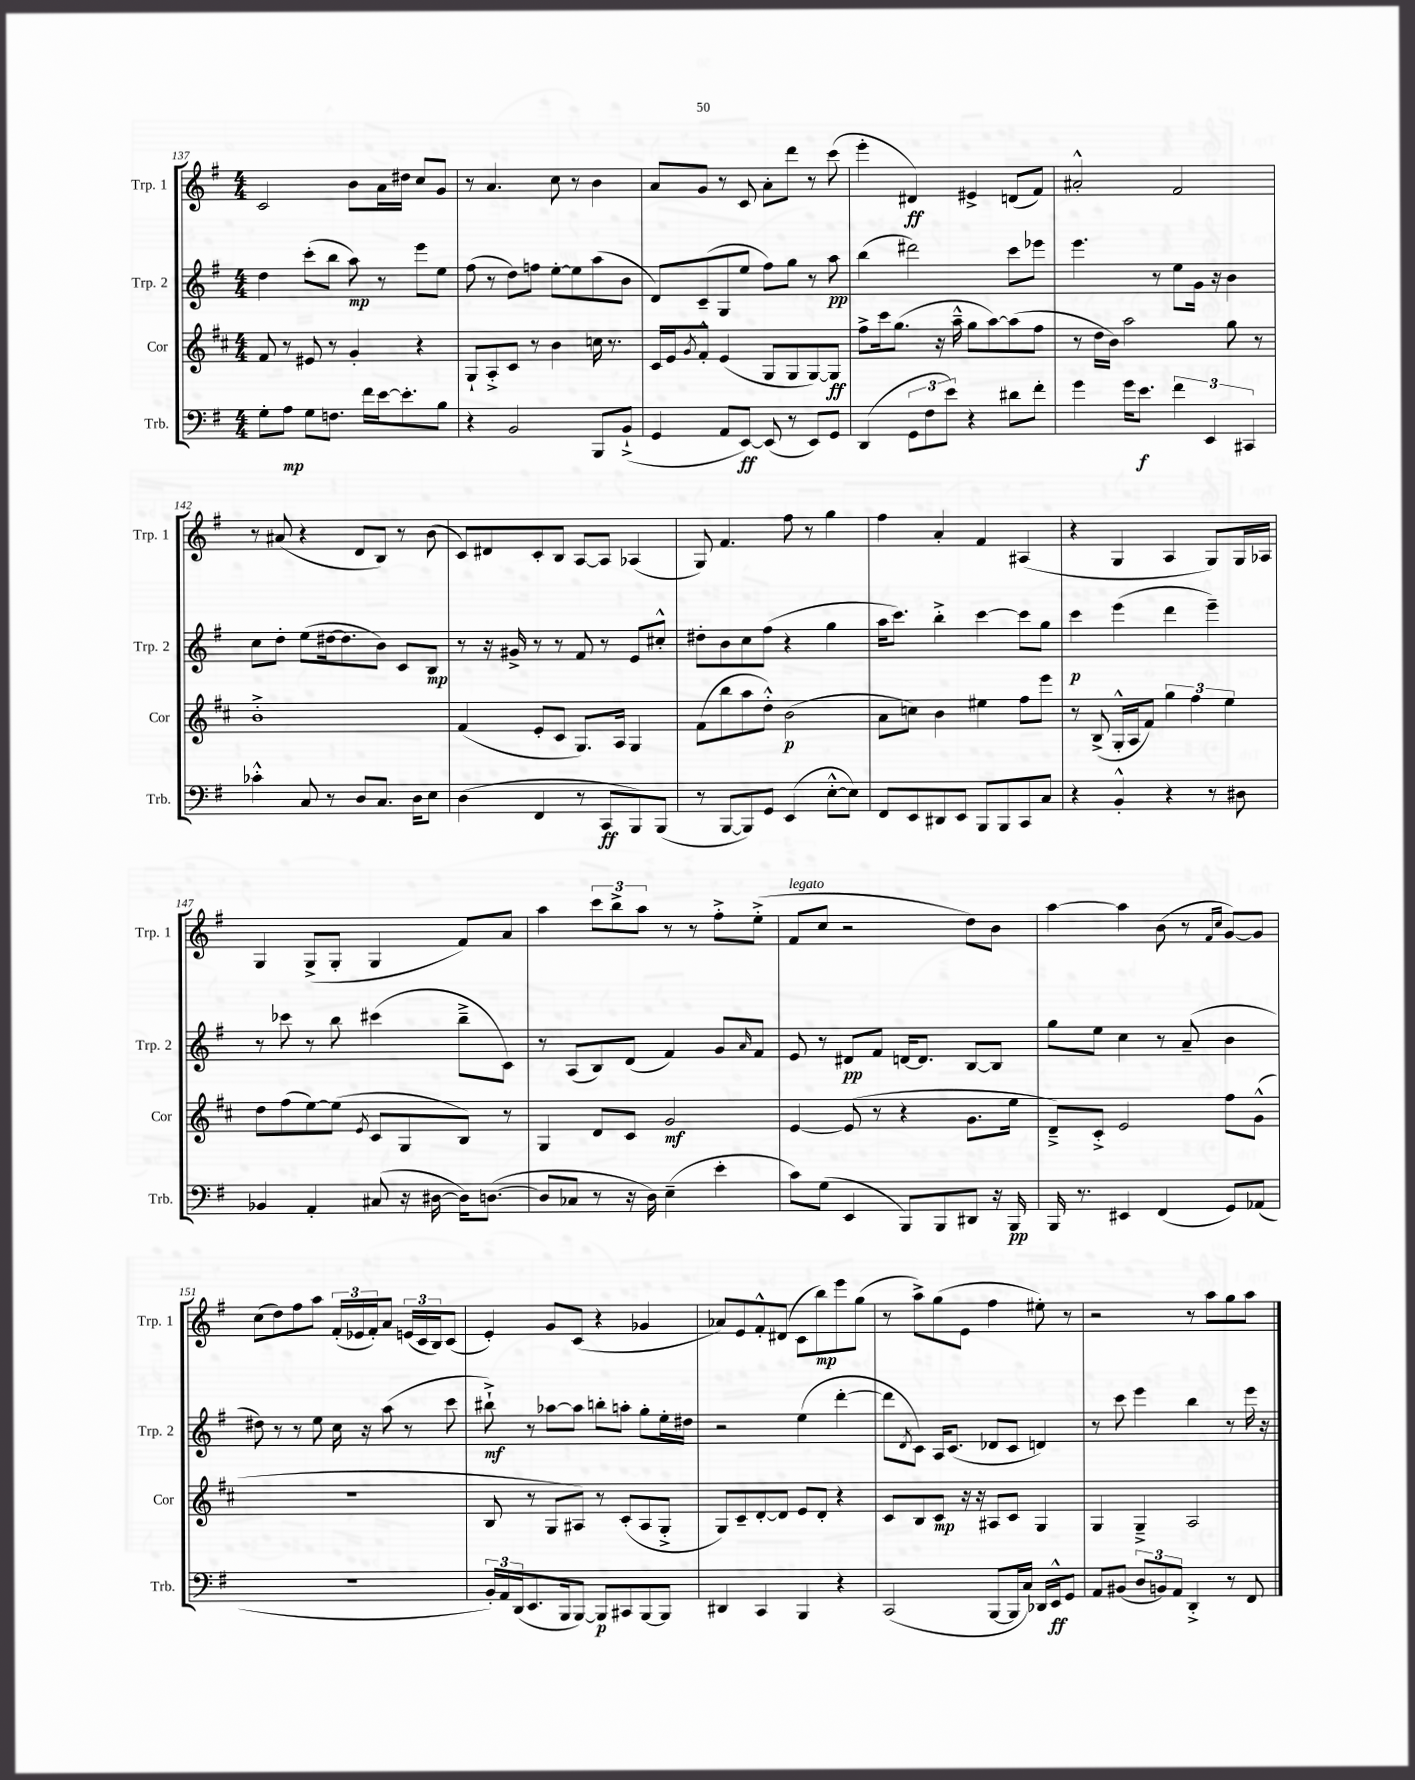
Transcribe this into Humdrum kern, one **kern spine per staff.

**kern	**kern	**kern	**kern
*staff4	*staff3	*staff2	*staff1
*clefF4	*clefG2	*clefG2	*clefG2
*k[f#]	*k[f#c#]	*k[f#]	*k[f#]
*M4/4	*M4/4	*M4/4	*M4/4
8G'	8f#	4dd	2c
8A	8r	.	.
8G	8e#	(8ccc'	.
8.F	8r	8bb	.
.	4g'	8aa)	8b
16f#	.	.	.
[16e	.	8r	16a
8.e']	.	.	16dd#
.	4r	8eee	8cc
8B	.	8ee	8g
=	=	=	=
4r	8G`	(8ff#	8r
.	8A'^	8r	4.a
2BB	8c#	8dd)	.
.	8r	8ff	.
.	4b	[8ee'	8cc
.	.	8ee]	8r
8BBB	16cc	(8aa	4b
.	8.r	.	.
(8BB`^	.	8b	.
=	=	=	=
4GG	16c#	8d)	8a
.	16e	.	.
.	8qg	.	.
.	8f#'^^	(8c~	8g
8AA	(4e	8G	8r
[8EE)	.	8ee	8c
(8EE]	8G	8ff#)	8a'
8r	8G	8gg	8ddd
8EE)	[8G)	8r	8r
8GG	8G]	8aa	(8ccc
=	=	=	=
(4DD	8ff#^	(4bb	4eee'
.	16ccc#	.	.
.	(8.gg	.	.
12GG	.	2ddd#)	4d#)
12F#	.	.	.
.	16r	.	.
12e)	.	.	.
.	16aa~^^	.	.
4r	8gg	.	4e#^
.	[8aa)	.	.
8d#	(8aa]	8ccc	(8d
8f#'	8ff#	8eee-	8f#)
=	=	=	=
4g	8r	4.eee	2a#'^^
.	16dd	.	.
.	16b)	.	.
16g	2aa	.	.
8.e	.	.	.
.	.	8r	.
6f#	.	8ee	2f#
.	.	16g	.
6EE	.	.	.
.	.	16r	.
.	8gg	4b	.
6CC#	.	.	.
.	8r	.	.
=	=	=	=
4c-'^^	1b'^	8cc	8r
.	.	8dd'	(8a#
8C	.	(8ee	4r
8r	.	[16dd#	.
.	.	8.dd#]	.
8D	.	.	8d
8.C	.	8b)	8B)
.	.	8c	8r
16D	.	.	.
8E	.	8B	(8b
=	=	=	=
(4D	(4f#	8r	8c)
.	.	16r	8d#
.	.	16g#^	.
4FF#	8e'	8r	8c'
.	8c#	8r	8B
8r	8.G)	8f#	[8A
8CC	.	8r	8A]
.	16A	.	.
8BBB)	4G	8e	(4A-
(8BBB	.	8cc#'^^	.
=	=	=	=
8r	(8f#	8dd#'	8G)
[8BBB	8bb	8b	4.f#
8BBB])	8aa	8cc	.
8GG	8dd'^^)	(8ff#	.
(4EE	(2b	4r	8ff#
.	.	.	8r
[8E'^^	.	4gg	4gg
8E])	.	.	.
=	=	=	=
8FF#	8a	16aa	4ff#
.	.	8.ccc)	.
8EE	8cc)	.	.
8DD#	4b	4bb'^	4a'
8EE	.	.	.
8BBB	4ee#	[4ccc	4f#
8BBB	.	.	.
8CC	8ff#	8ccc]	(4A#
8C	8eee	8gg	.
=	=	=	=
4r	8r	4ccc	4r
.	(8B^	.	.
4BB'^^	16G'^^	(4eee	4G
.	16A	.	.
.	8f#)	.	.
4r	6gg	4ddd	4A
.	6ff#	.	.
8r	.	4eee~)	8G)
.	6ee	.	.
8D#	.	.	16G
.	.	.	16A-
=	=	=	=
4BB-	8dd	8r	4G
.	(8ff#	8ccc-	.
4AA'	[8ee)	8r	(8G^
.	(8ee]	8bb	8G'
.	8qe	.	.
(8C#	8c#	(4ccc#	4G
16r	8G	.	.
[16D#	.	.	.
16D#])	8B)	8bb~^	8f#)
([8.D	.	.	.
.	8r	8c)	8a
=	=	=	=
8D]	4G	8r	4aa
8C-	.	(8A	.
8r	8d	8B)	12ccc
.	.	.	12bb^
16r	8c#	(8d	.
.	.	.	12aa
16D)	.	.	.
(4E~	2g	4f#)	8r
.	.	.	8r
4e'	.	8g	8ff#'^
.	.	16qqa	.
.	.	8f#	(8ee'^
=	=	=	=
8c)	[4e	8e	8f#
(8G	.	8r	8cc
4EE	(8e]	8d#	2r
.	8r	8f#	.
8BBB)	4r	[16d	.
.	.	8.d]	.
8BBB	.	.	.
8DD#	8.g	[8B	8dd)
16r	.	8B]	8b
16BBB	16ee	.	.
=	=	=	=
16BBB	8d~^)	8gg	[4aa
8.r	.	.	.
.	8c#'^	8ee	.
4EE#	2e	4cc	4aa]
(4FF#	.	8r	(8b
.	.	(8a~	8r
.	.	.	16qqf#
.	.	.	16qqcc
8GG)	8ff#	4b	[8g)
(8AA-	(8g^^	.	8g]
=	=	=	=
1r	1r	8dd#)	(8cc
.	.	8r	8dd)
.	.	8r	8ff#
.	.	8ee	8aa
.	.	16cc	(24f#'
.	.	.	24e-
.	.	16r	.
.	.	.	24f#')
.	.	(8aa	8a
.	.	8r	(24e
.	.	.	24c
.	.	.	24B)
.	.	8ccc	(8c
=	=	=	=
24BB')	8B	8bb#`^)	4e')
24AA	.	.	.
(24DD	.	.	.
8.EE	8r	8r	.
.	8G	[8aa-	8g
16BBB	.	.	.
[8BBB)	8A#)	8aa-]	(8c
8BBB]	8r	8bb'	4r
8CC#	(8c#'	8aa'	.
[8BBB	8A#	8gg'	4g-
8BBB]	8G'^	16ee'	.
.	.	16dd#	.
=	=	=	=
4DD#	8G)	2r	8a-)
.	8c#~	.	8e
4CC	[8d'	.	8f#'^^
.	8d]	.	(8d#
4BBB	8e	(4ee	8c
.	8d'	.	8bb)
4r	4r	[4ddd'	8eee
.	.	.	(8gg
=	=	=	=
(2CC	8c#	8ddd]	8r
.	.	8qd	.
.	8B	8c)	8aa^)
.	8c#	16A	(8gg
.	.	(8.c	.
.	16r	.	8e
.	16r	.	.
[8BBB	8A#	8d-	4ff#
16BBB]	8c#	8c	.
16C)	.	.	.
16DD-	4G	4d)	8ee#')
16EE^^	.	.	.
8GG	.	.	8r
=	=	=	=
8AA	4G	8r	2r
(8BB#	.	8ccc	.
12D	4G~^	4eee	.
12BB)	.	.	.
12AA	.	.	.
4DD'^	2A	4bb	8r
.	.	.	8aa
8r	.	8r	8gg
8FF#	.	16eee	8aa
.	.	16r	.
==	==	==	==
*-	*-	*-	*-
